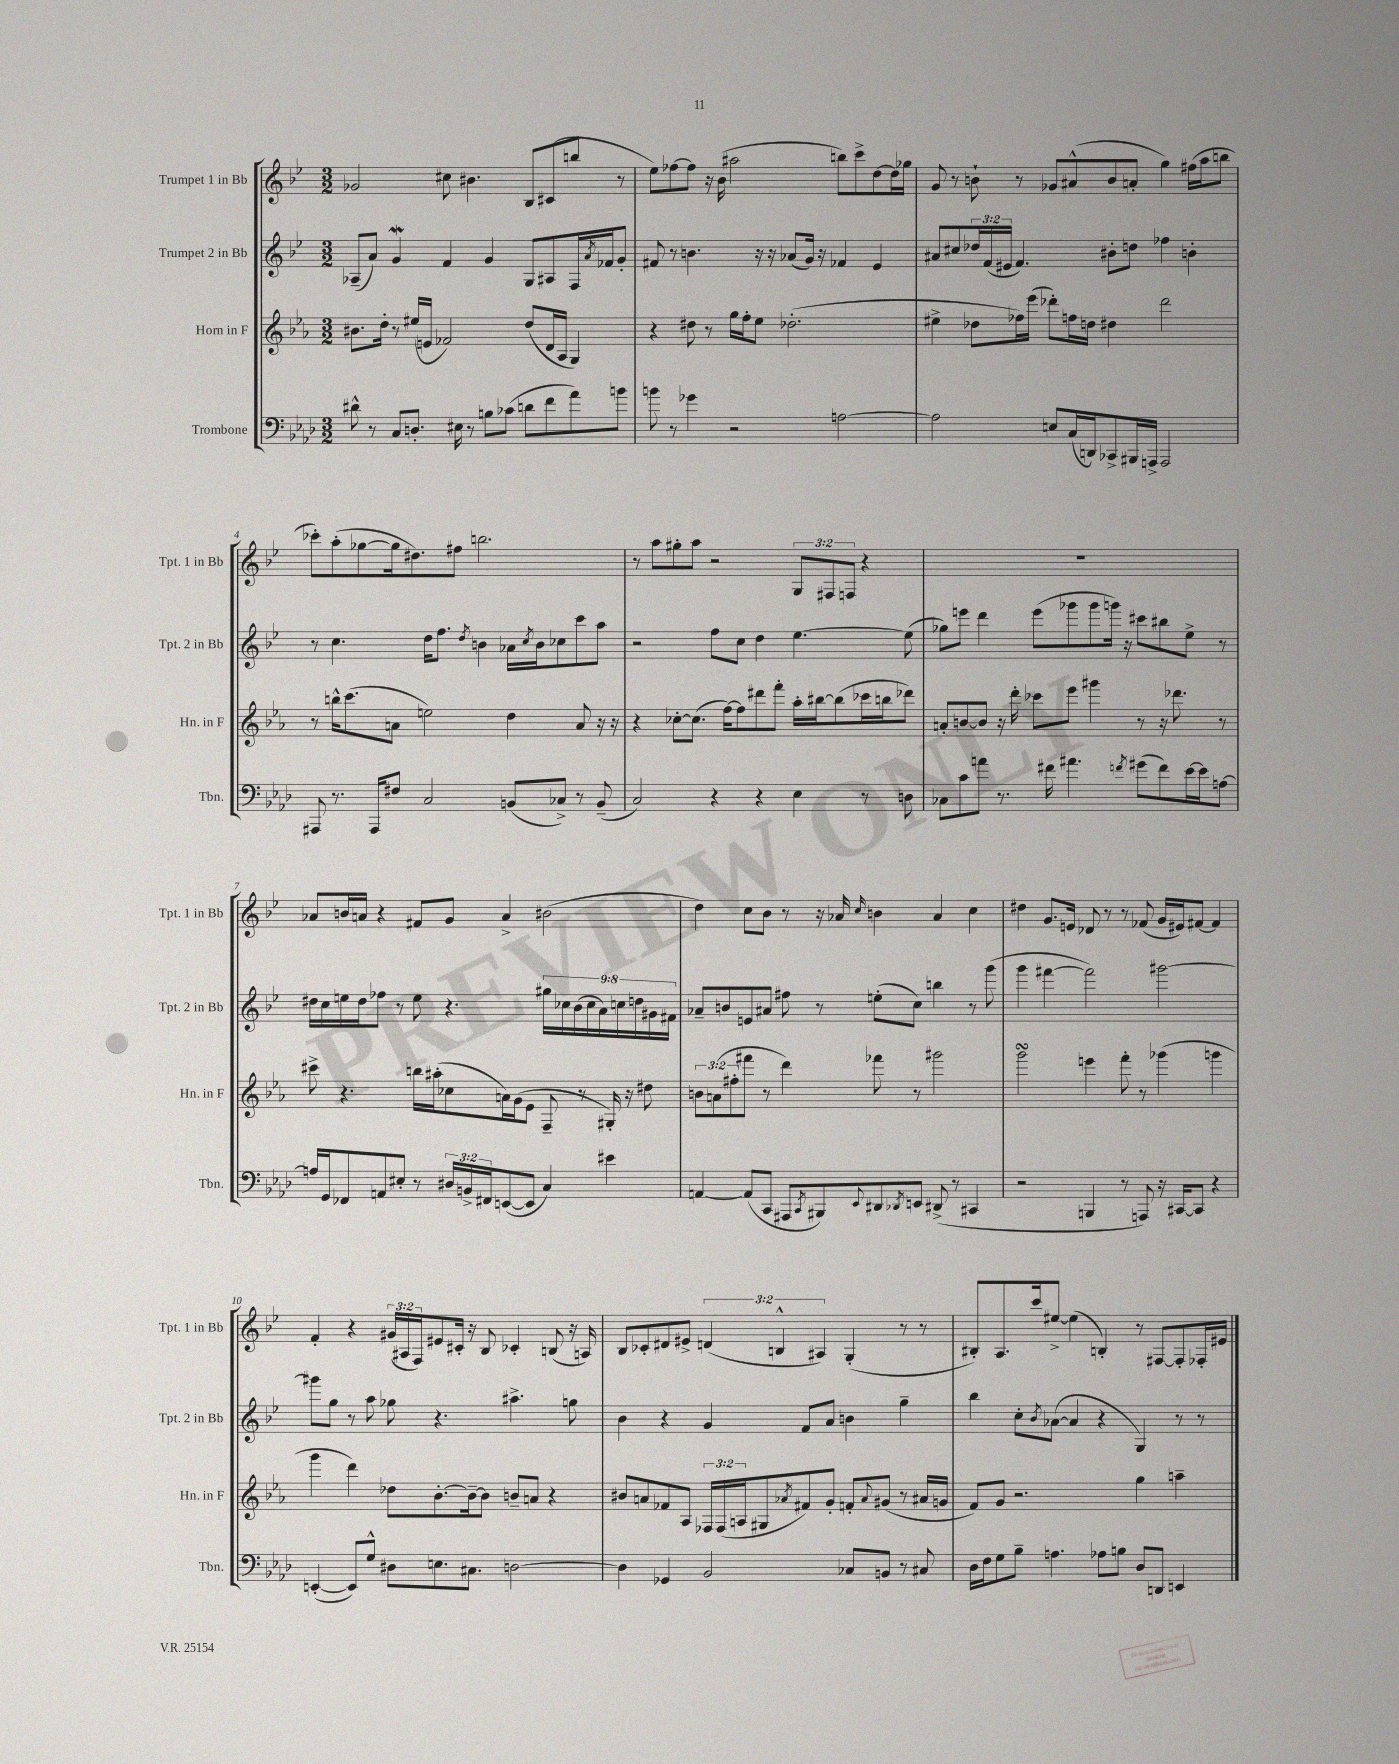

**kern	**kern	**kern	**kern
*staff4	*staff3	*staff2	*staff1
*clefF4	*clefG2	*clefG2	*clefG2
*k[b-e-a-d-]	*k[b-e-a-]	*k[b-e-]	*k[b-e-]
*M3/2	*M3/2	*M3/2	*M3/2
8d#^^	8.b#	(8A-~	2g-
8r	.	8a)	.
.	16dd'	.	.
8C	8r	4g	.
8.D'	(16ee#	.	.
.	16e	.	.
.	2f-)	4f	8cc#
16E#	.	.	.
8r	.	.	4.b#
8B	.	4g	.
(8c-	.	.	.
8d	(8dd	8G	8B-
8f	16d	8A#	(8c#
.	16A-	.	.
8a-)	4G)	16F	8bb
.	.	8qa	.
.	.	16f-	.
8b	.	8g'	8r
=	=	=	=
8b	4r	8f#	8ee-)
8r	.	8r	[8ff-
4g-	8dd#	4.b	8ff-]
.	8r	.	16r
.	.	.	(16b-
2r	16gg	.	2aa#
.	16ff'	.	.
.	8ee-	16r	.
.	.	16r	.
.	(2.dd-'	(8a-	.
.	.	16g)	.
.	.	16r	.
[2A	.	4f-	8bb)
.	.	.	8ccc^
.	.	4e-	[8dd
.	.	.	16dd]
.	.	.	16gg-
=	=	=	=
2A]	4ee#^	8a#	8g
.	.	8cc#	8r
.	8dd-	24dd-	8b`
.	.	(24f	.
.	.	24e#	.
.	16ff-)	4.f)	8r
.	(16eee-	.	.
8E	8ddd-')	.	8g-
(16C	16ff	.	(8a#^^
16DD)	16dd	.	.
8CC-^	4dd#	8b#'	8b
16BBB#	.	8dd	8a'
16AAA^	.	.	.
2AAA	2ddd-	4ff-	4gg)
.	.	4b'	(16ff#
.	.	.	16aa
.	.	.	8bb
=	=	=	=
8AAA#	8r	8r	8ccc-')
8.r	16bb^^	4.cc	(8aa'
.	(8.ccc	.	.
.	.	.	[8gg-
16AAA#	.	.	.
8F#	8a	.	16gg-]
.	.	.	8.dd#)
2C	2ee)	16dd	.
.	.	8.ff	.
.	.	.	8ff#
.	.	8qdd	.
.	.	4b	2.bb
(8BB	4dd	16a-	.
.	.	8qcc	.
.	.	16b	.
8C-^)	.	8cc-	.
8r	8a	8ccc	.
(8BB~	16r	8aa	.
.	16r	.	.
=	=	=	=
2C)	4r	2r	8r
.	.	.	8aa
.	[8cc-'	.	8gg#'
.	(8.cc-]	.	8aa
4r	.	8ff	2r
.	[16ff)	.	.
.	8ff]	8cc	.
4r	8ddd#	4dd	.
.	8fff'	.	.
4E-	16aa-'	[4.ee-	12G
.	[16bb#	.	.
.	.	.	12F#
.	(8bb#]	.	.
.	.	.	12F
8r	16ccc-	.	4r
.	16bb	.	.
8D	8ddd-)	(8ee-]	.
=	=	=	=
8C-	8a'	8gg-)	1.r
8c	[8b	8eee	.
8a	8b]	4ddd	.
8.r	16r	.	.
.	16ddd'	.	.
.	8ccc-	(8eee	.
16f#	.	.	.
4.a#	8eee-	8ggg-	.
.	4ggg#	8ggg-	.
.	.	16ggg)	.
.	.	16r	.
8qf	.	.	.
(8g#	8r	8ccc#	.
8f)	16r	8bb#	.
.	8.ddd-	.	.
[16e-	.	8ee-^	.
16e-]	.	.	.
[8A	8r	8r	.
=	=	=	=
16A]	8ccc#^	16dd#	8a-
16GG	.	16cc	.
8FF-	4.r	16ee	16b
.	.	16dd#	16a
8AA	.	8ff-	4r
8E#'	.	8r	.
8r	16bb	8ee	8f#
.	(16aa#'	.	.
24D#	8cc-	4.r	8g
24BB^	.	.	.
24FF#	.	.	.
([8EE	16a)	.	4a^
.	(16g	.	.
8EE]	8e-	.	.
4C)	8F~	18gg#	(2b#
.	.	18cc-	.
.	.	(18b-	.
.	8r	.	.
.	.	18cc-	.
.	.	18a)	.
4e#	16G#')	.	.
.	.	18cc	.
.	16r	.	.
.	.	18dd	.
.	8dd#	.	.
.	.	18g#	.
.	.	18f#	.
=	=	=	=
[4AA	12b	8a-~	4dd)
.	(12a	.	.
.	.	8b	.
.	12ff#'	.	.
(8AA]	8fff#	8e	8cc
8CC	8r	8a#	8b-
8AAA#	4ddd)	8ff#	8r
8qCC	.	.	.
8BBB#)	.	8r	16r
.	.	.	16a-
8qqEE-	.	.	16qqcc
8DD#	8fff-	(8ee'	4b
8qDD-	.	.	.
8EE	8r	8cc)	.
(8DD#^	2ggg#	4bb	4a-
8r	.	.	.
4CC#	.	8r	4cc
.	.	(8ggg	.
=	=	=	=
2r	2ggg	4ggg	4dd#
.	.	[4fff#	8.g
.	.	.	16e
4BBB	4eee	2fff#])	8d-
.	.	.	8r
8r	8fff'	.	8r
8AAA)	8r	.	(8f-
16r	(4ggg-	[2ggg#	16g
[16CC#	.	.	16e#)
8CC#]	.	.	[8f#
4r	4ggg	.	4f#]
=	=	=	=
([4EE'	4ggg	8ggg#]	4f'
.	.	8gg	.
8EE])	4ddd)	8r	4r
8G^^	.	8aa	.
8D#	8dd-	8gg-	(24g#
.	.	.	24A#
.	.	.	24F)
8.E	[8.b-'	4.r	8e#
.	.	.	16c#'
8.C#	16b-~_	.	16r
.	8b-]	.	8B-
[2D	8b~	4.aa#^	4c-'
.	8a	.	.
.	4r	.	(8B
.	.	8gg	16r
.	.	.	16A)
=	=	=	=
4D]	8b#	4b-	8B-
.	8a	.	8c-'
4GG-	8f-	4r	8d#
.	8A-	.	8e#^
2BB-	24F-	4g	(6d
.	(24F-	.	.
.	24A	.	.
.	8G#	.	.
.	.	.	6B^^
.	8qa-	.	.
.	8f#)	8f	.
.	.	.	6A#)
.	8g'	8a	.
8C-	8f'	4b	(4G'
.	8qqa-	.	.
8BB	(8g#	.	.
8r	8r	4gg~	8r
8C#	16a#	.	8r
.	16g	.	.
=	=	=	=
16D-	8f)	4bb-	8B#')
16F	.	.	.
8G	8g	.	8.A
8B-~	2.r	8cc'	.
.	.	.	16ccc
.	.	8qb-	.
4.A	.	([8a-	[8ee#^
.	.	4a-]	(4ee#]
8A-	.	4r	4B')
8B	.	.	.
8D-	4gg	4G)	8r
8DD	.	.	[8F#
4EE	4aa~	8r	8F#']
.	.	8r	16F-'
.	.	.	16e#
==	==	==	==
*-	*-	*-	*-
